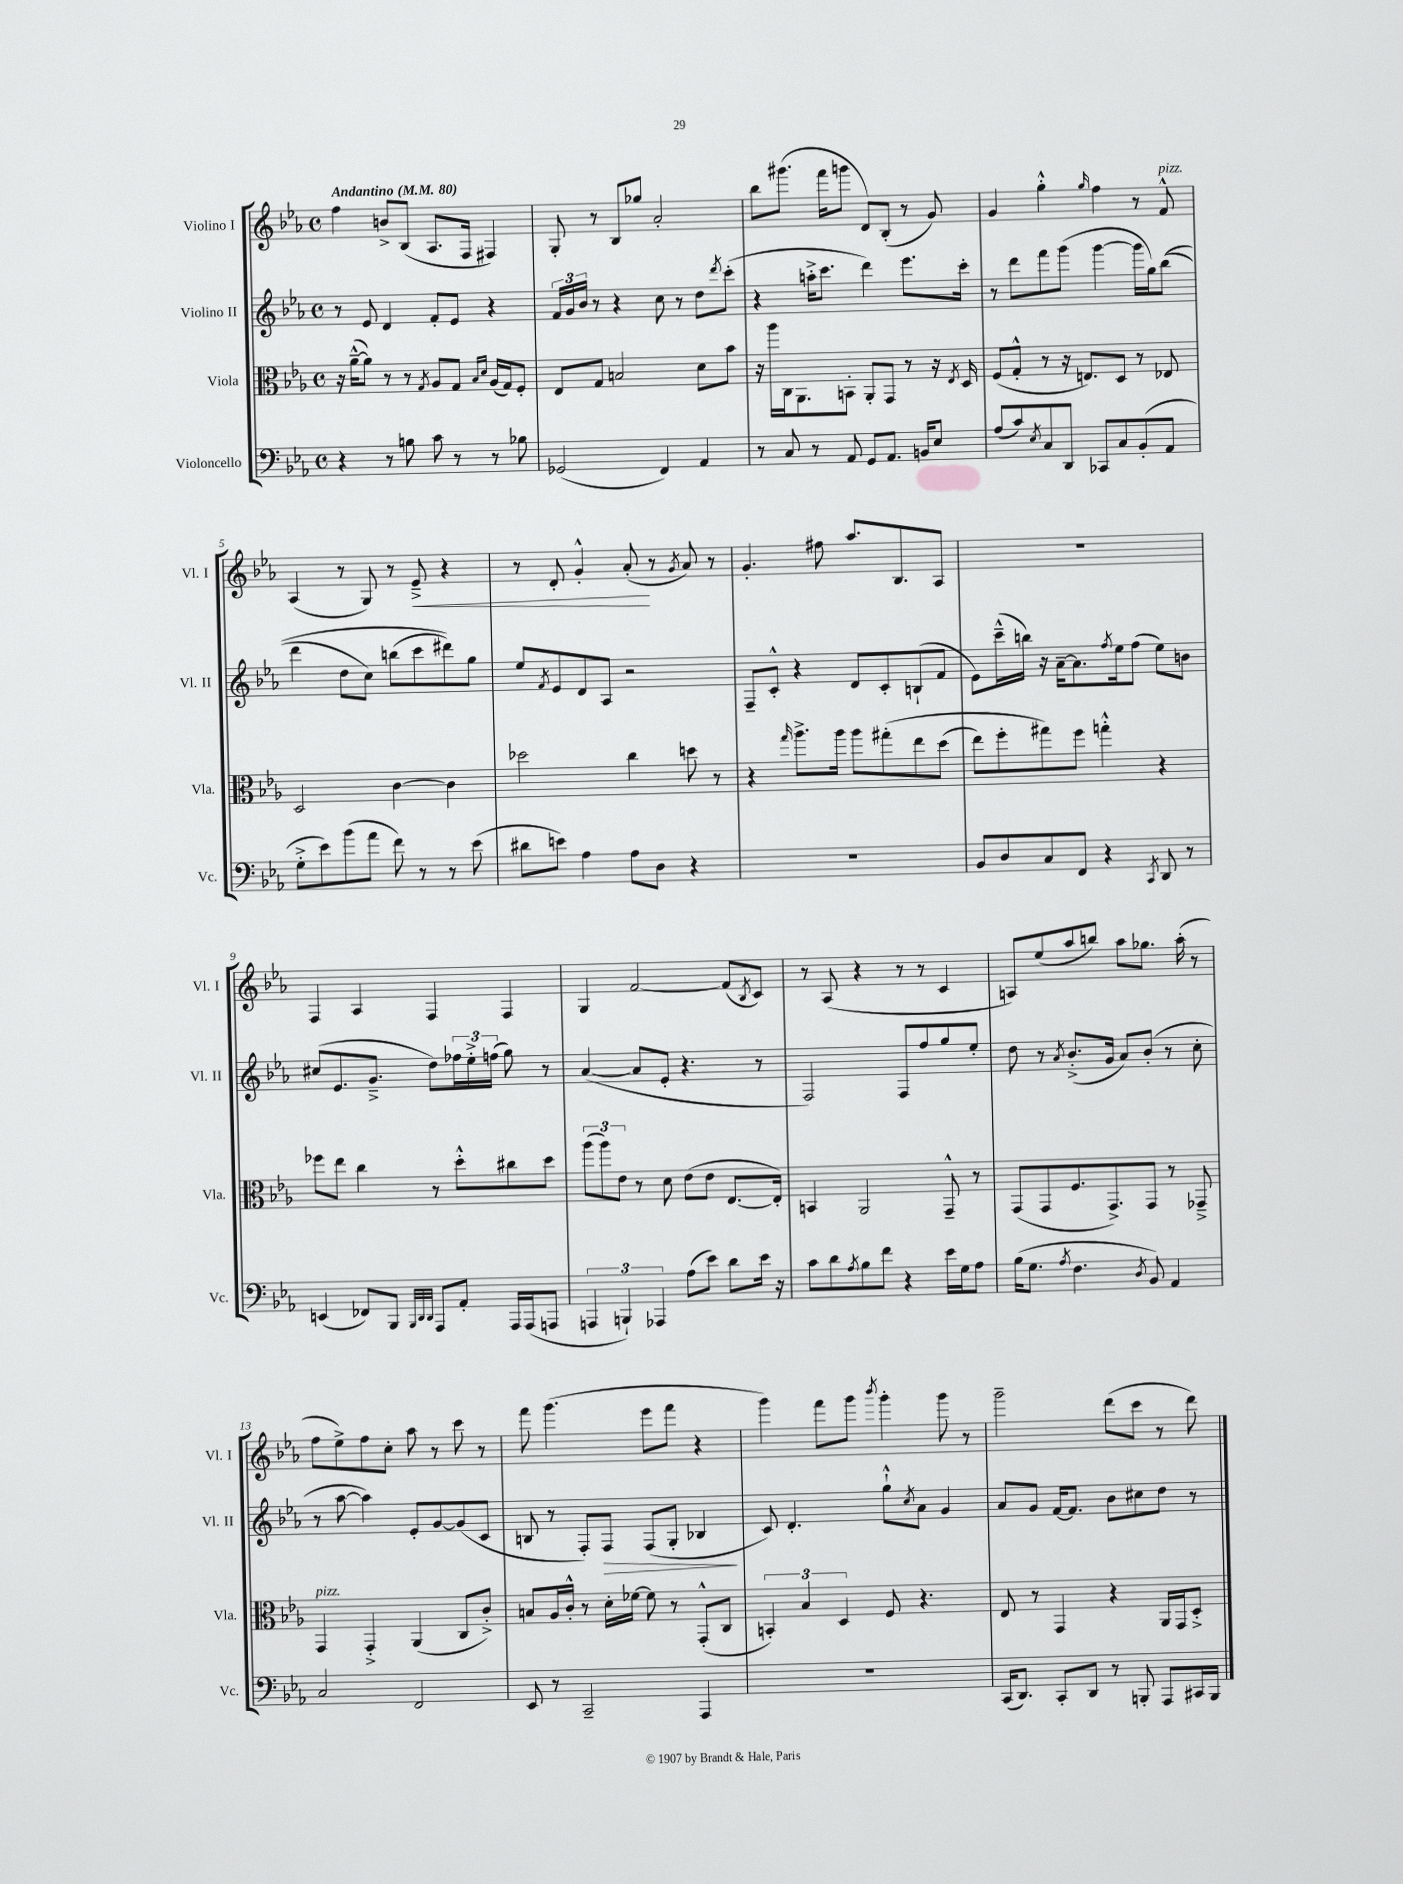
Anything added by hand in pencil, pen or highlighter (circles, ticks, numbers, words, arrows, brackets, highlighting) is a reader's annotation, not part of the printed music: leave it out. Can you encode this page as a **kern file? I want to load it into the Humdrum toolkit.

**kern	**kern	**kern	**kern
*staff4	*staff3	*staff2	*staff1
*clefF4	*clefC3	*clefG2	*clefG2
*k[b-e-a-]	*k[b-e-a-]	*k[b-e-a-]	*k[b-e-a-]
*M4/4	*M4/4	*M4/4	*M4/4
*met(c)	*met(c)	*met(c)	*met(c)
*MM80	*MM80	*MM80	*MM80
4r	16r	8r	4ff\
.	([16a-~^^\LK	.	.
.	8a-\]J)	8e-/	.
8r	8r	4d/	8b^/L
8B\	8r	.	(8B-/J
.	8qG/	.	.
8c\	8A-/L	8f'/L	8.A-/L
8r	8G/J	8e-/J	.
.	.	.	16F/Jk
.	16qqB-/LL	.	.
.	16qqd/JJ	.	.
8r	(16A-/LL	4r	4F#/)
.	16G/J)	.	.
8B-\	8F'/J	.	.
=	=	=	=
(2GG-/	8E-/L	24f/LL	8G'/
.	.	24g/	.
.	.	24b-/JJ	.
.	8G/J	8r	8r
.	2B/	4r	8B-/L
.	.	.	8gg-/J
4FF/)	.	8cc\	2a-'/
.	.	8r	.
4AA-/	8d\L	8dd\L	.
.	.	8qddd/	.
.	8b-\J	(8ccc'\J	.
=	=	=	=
8r	16r	4r	8bb-\L
.	16aa-\LL	.	.
8C/	16C\J	.	(8.ggg#\J
.	8.AA-\	.	.
8r	.	16aa'^\LK	.
.	.	8.ccc\J	16fff\LK
8AA-/	8BB'\J	.	8ggg\J
8GG/L	8AA-'/L	4ddd\)	8d/L)
8.AA-/J	8GG/J	.	(8B-'/J
.	8r	8.eee-\L	8r
16BB/LK	.	.	.
8E-/J	16r	.	8g/)
.	8qE-/	.	.
.	16D/	16ccc'\Jk	.
=	=	=	=
(8A-/L	(8F/L	8r	4g/
8c/)	8G'^^/J	8ddd\L	.
8qE-/	.	.	.
8C/	8r	8fff\	4gg'^^\
8DD/J	16r	(8ggg\J	.
.	8.E/L)	.	.
.	.	.	16qqgg/
8CC-/L	.	[4ggg\	4ff\
8C/	8D/J	.	.
(8BB-'/	8r	16ggg\]LL	8r
.	.	16gg\J)	.
8AA-/J	8E-/	&((8bb-\J	8f^^/
=	=	=	=
8G'^\L	2D/	4ddd\	(4A-/
8e-\)	.	.	.
(8b-\	.	8dd\L	8r
8a-\J	.	8cc\J)	8G/)
8f\)	[4c\	(8bb\L	8r
8r	.	8ccc\	8e-~^/
8r	4c\]	8ddd#\)&)	4r
(8e-\	.	8gg\J	.
=	=	=	=
8d#\L	2dd-\	8ee-/L	8r
.	.	8qf/	.
8e\J)	.	8e-/	8d'/
4A-\	.	8d/	4g'^^/
.	.	8A-/J	.
8A-\L	4cc\	2r	(8a-'/
8D\J	.	.	8r
.	.	.	8qg/
4r	8dd\	.	8a-/)
.	8r	.	8r
=	=	=	=
1r	4r	8F~/L	4.g'/
.	.	8c'^^/J	.
.	16qqgg/	.	.
.	8.aa-^\L	4r	.
.	.	.	8ff#\
.	16aa-\Jk	.	.
.	8aa-\L	8d/L	8.aa-/L
.	&(8gg#'\	8c'/	.
.	.	.	8.B-/
.	8ee-\	(8B`/	.
.	(8dd\J	8f/J	8A-/J
=	=	=	=
8BB-/L	8ee-\L)	8e-\L)	1r
8D/	8ff'\	(16ccc~^^\L	.
.	.	16bb\JJ)	.
8C/	8gg#\&)	16r	.
.	.	[16a-~\LK	.
8FF/J	8ff\J	8.a-\]	.
4r	4gg'^^\	.	.
.	.	8qff/	.
.	.	16ee-\k	.
.	.	(8ff\J	.
8qCC/	.	.	.
8DD/	4r	8ee-\L)	.
8r	.	8b\J	.
=	=	=	=
(4EE/	8ff-\L	(8cc#/L	4F/
.	8ee-\J	8.e-/	.
8FF-/L)	4cc\	.	4A-/
.	.	8.g~^/J	.
8BBB-/J	.	.	.
32qqBBB-/LLL	.	.	.
32qqDD/	.	.	.
32qqDD/JJJ	.	.	.
8AAA-/L	8r	8dd\L)	4F/
8AA-'/J	8dd'^^\L	24ff-\L	.
.	.	24ee-'^\	.
.	.	(24ff\JJ	.
16AAA-/LL	8cc#\	8gg\)	4F/
(16AAA-/J	.	.	.
8AAA/J	8dd\J	8r	.
=	=	=	=
6AAA/	(12aa-\L	([4a-/	4G/
.	12aa-\)	.	.
6BBB`/)	12e-\J	.	.
.	8r	8a-/]L	[2f/
6AAA-/	.	.	.
.	8d\	8e-'/J	.
(8A-\L	(8e-\L	4.r	.
8e-\J)	8e-\J	.	.
8d\L	[8.E-/L	.	(8f/]L
.	.	.	8qB-/
16e-\Jk	.	8r	8c/J)
16r	16E-'/]Jk)	.	.
=	=	=	=
8c\L	4BB/	2F/)	8r
8d\	.	.	(8A-/
8qA-/	.	.	.
8B-\	2AA-/	.	4r
8f\J	.	.	.
4r	.	8F/L	8r
.	.	8ff/	8r
16e-\LL	8GG~^^/	8gg/	4c/
16G\J	.	.	.
8A-\J	8r	8ee-'/J	.
=	=	=	=
(16B-\LK	(8GG/L	8dd\	8A/L)
8.G\J	.	.	.
.	8GG/	8r	(8ee-/
8qA-/	.	8qa-/	.
4.F\	8.F/	(8.b-'^/L	8aa-/
.	.	.	8bb/J)
.	8.GG^/)	16g/Jk	.
.	.	8a-/L)	8aa-\L
8qD/	.	.	.
8BB-/)	8GG/J	(8b-'/J	8.gg-\J
4AA-/	8r	8r	.
.	.	.	(16aa-'\
.	8GG-~^/	8cc'\	8r
=	=	=	=
2C/	4GG/	8r	8ff\L
.	.	[8aa-\	8ee-^\)
.	4GG'^/	4aa-\])	8ff\
.	.	.	8cc'\J
2FF/	(4AA-/	8e-'/L	8aa-\
.	.	[8g/	8r
.	8C/L	(8g/]	8ccc\
.	8c'^/J)	8c/J	8r
=	=	=	=
8EE-/	8B/L	8B/	8fff\
8r	16A-/L	8r	(4.ggg\
.	16c'^^/JJ	.	.
2CC~/	8r	8F'/L)	.
.	16d'\LL	8F/J	.
.	[16f-\JJ	.	.
.	8f-\]	(8F/L	8eee-\L
.	8r	8G'/J	8fff\J
4AAA-/	(8GG'^^/L	4B-/	4r
.	8C/J	.	.
=	=	=	=
1r	6BB'/)	8c/)	4ggg\)
.	.	4.d'/	.
.	6B-/	.	.
.	.	.	8fff\L
.	6D/	.	.
.	.	.	8ggg\J
.	.	.	8qbbb-/
.	8F/	8gg`^^\L	4ggg'\
.	.	8qcc/	.
.	4.r	8a-\J	.
.	.	4g/	8ggg\
.	.	.	8r
=	=	=	=
(16CC/LK	8E-/	8a-/L	2ggg~\
8.DD/J)	.	.	.
.	8r	8g/J	.
8CC'/L	4GG/	[16f/LK	.
.	.	8.f/]J	.
8DD/J	.	.	.
8r	4r	8b-\L	(8ddd\L
8BBB'/	.	8cc#\	8ccc\J
8AAA-/L	16AA-/LL	8dd\J	8r
.	16GG/J	.	.
16CC#/L	8D'^/J	8r	8ddd\)
16BBB/JJ	.	.	.
==	==	==	==
*-	*-	*-	*-
